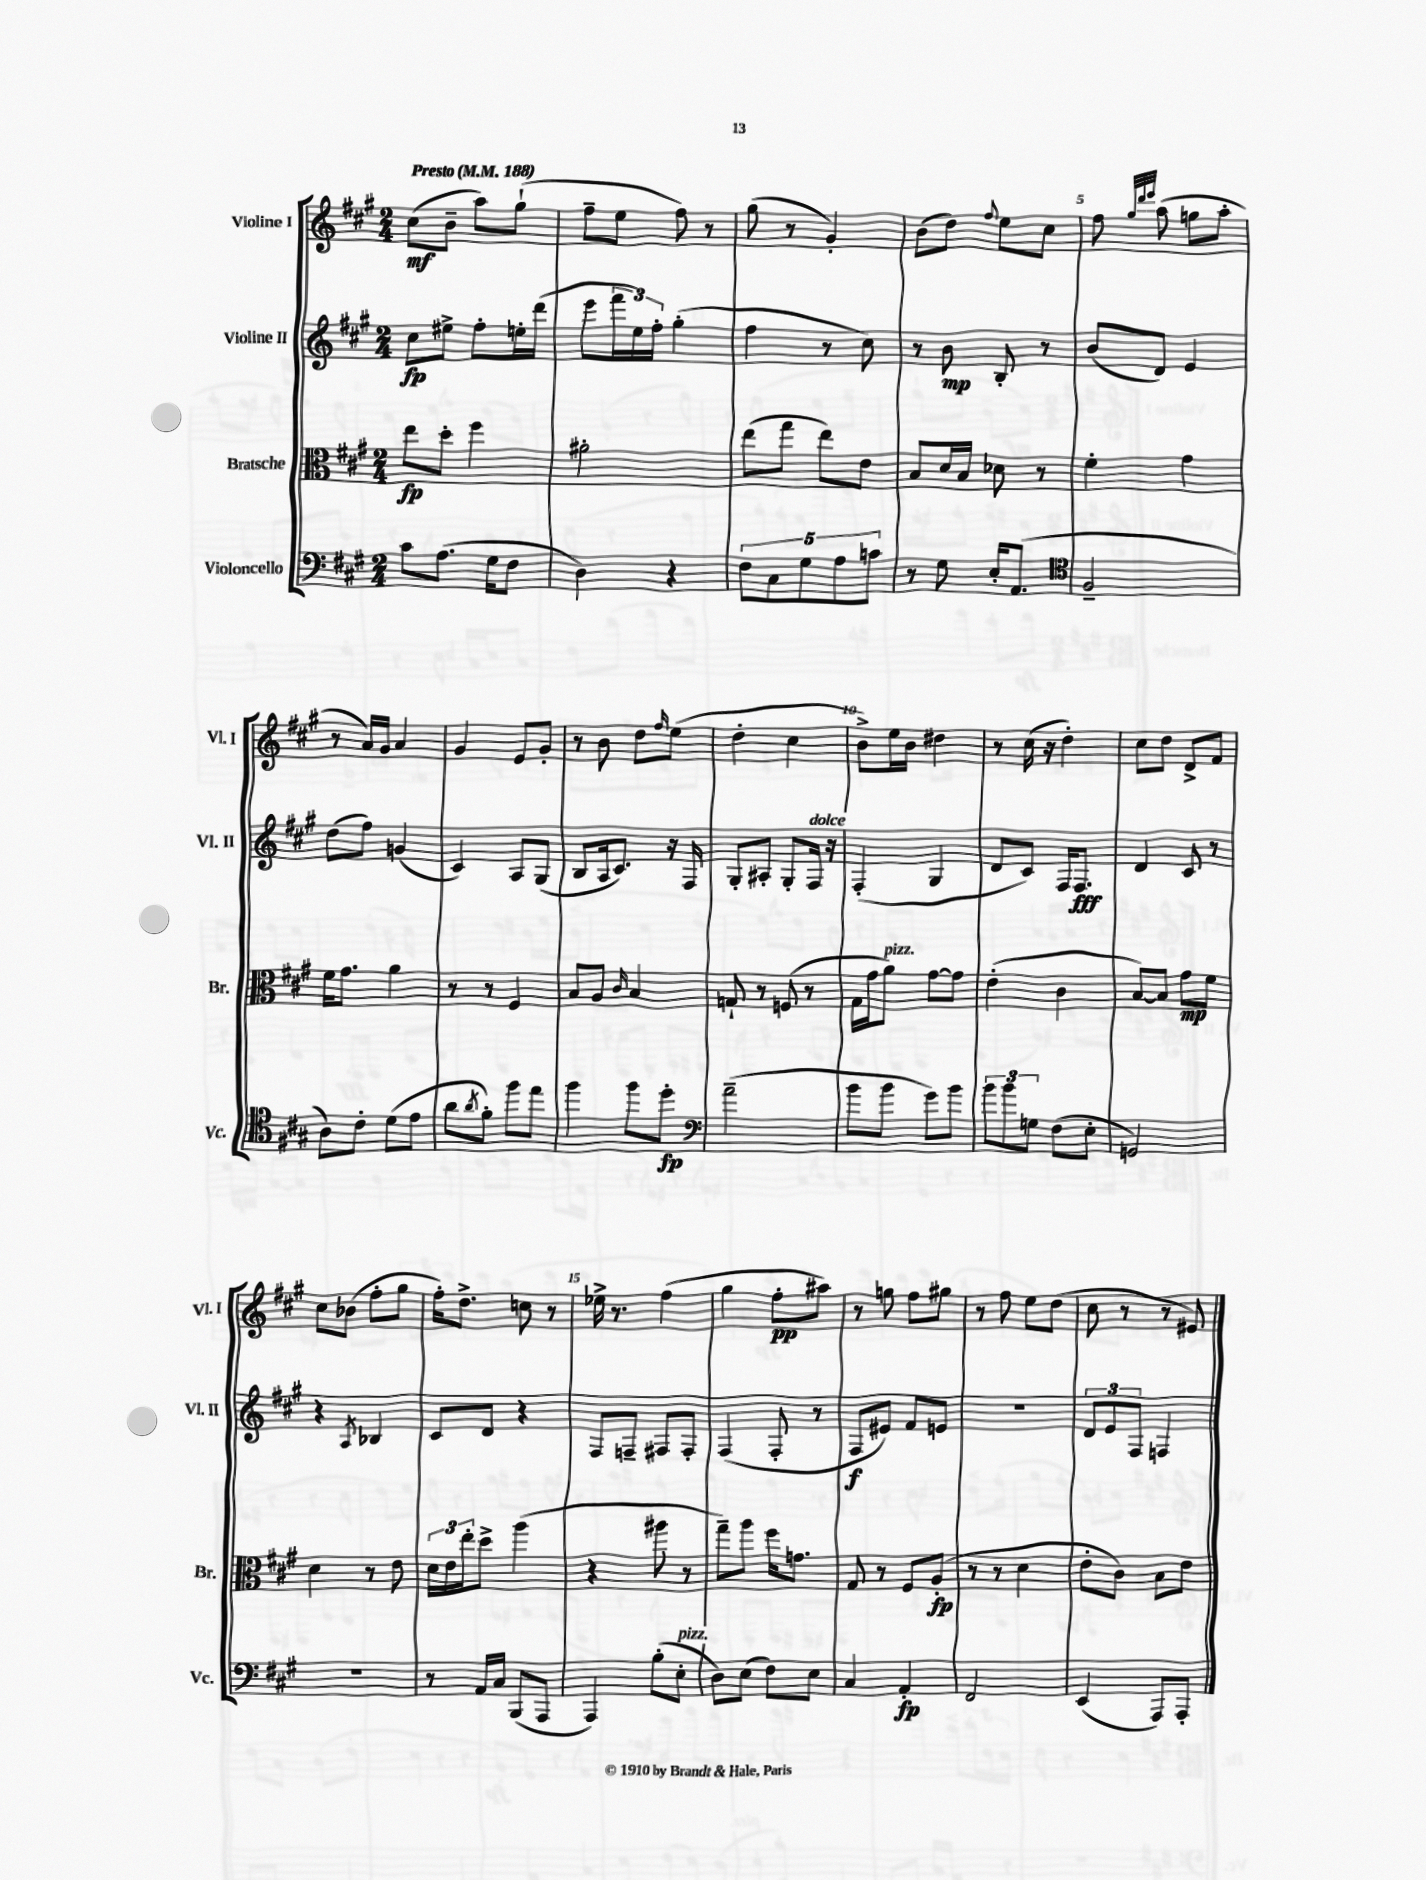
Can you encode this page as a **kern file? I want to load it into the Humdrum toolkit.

**kern	**kern	**kern	**kern
*staff4	*staff3	*staff2	*staff1
*clefF4	*clefC3	*clefG2	*clefG2
*k[f#c#g#]	*k[f#c#g#]	*k[f#c#g#]	*k[f#c#g#]
*M2/4	*M2/4	*M2/4	*M2/4
*MM188	*MM188	*MM188	*MM188
8c#	8ee	8cc#	(8cc#
(8.A	8dd'	8ee#^	8b~
.	4ff#	8ff#'	8aa)
16G#	.	.	.
8F#	.	16ee'	(8gg#`
.	.	(16ddd	.
=	=	=	=
4D)	2a#'	8eee	8ff#~
.	.	24fff#	8ee
.	.	24ee)	.
.	.	24ff#'	.
4r	.	(4gg#'	8ff#)
.	.	.	8r
=	=	=	=
10F#	(8ee	4ff#	(8gg#
10C#	.	.	.
.	8gg#	.	8r
10G#	.	.	.
.	8ee)	8r	4g#')
10A	.	.	.
.	8e	8cc#)	.
10c	.	.	.
=	=	=	=
8r	8B	8r	(8b
8G#	16d	8b	8dd)
.	16B	.	.
.	.	.	8qqff#
16E'	8d-	8B'	8ee
(8.AA	.	.	.
.	8r	8r	8cc#
=	=	=	=
*clefC4	*	*	*
2F#~	4f#'	(8b	8ff#
.	.	.	32qqgg#
.	.	.	32qqddd
.	.	.	32qqeee
.	.	8d)	(8aa
.	4g#	4e	8gg
.	.	.	8aa'
=	=	=	=
8A)	16f#	(8dd	8r
.	8.g#	.	.
8c#'	.	8ff#)	16a)
.	.	.	16g#
(8d	4a	(4g	4a
8e	.	.	.
=	=	=	=
8a	8r	4c#)	4g#
8qa	.	.	.
8f#')	8r	.	.
8ff#	4F#	8A	8e
8ee	.	(8G#	8g#'
=	=	=	=
4ff#	8B	8B	8r
.	8A	16A	8b
.	.	8.c#)	.
.	16qqc#	.	.
8ff#	4B	.	8dd
.	.	.	16qqff#
8dd'	.	16r	(8ee
.	.	16F#	.
=	=	=	=
*clefF4	*	*	*
(2a~	8G`	8G#'	4dd'
.	8r	8A#'	.
.	(8F	8G#'	4cc#
.	8r	16F#	.
.	.	16r	.
=	=	=	=
8b	16G#	(4F#'	8b^)
.	16g#	.	.
8b	8a)	.	16ee
.	.	.	16b
8g#)	[8g#	4G#	4dd#
8b	8g#]	.	.
=	=	=	=
12b	(4e'	8d	8r
12b	.	.	.
.	.	8c#)	(16cc#
12G	.	.	.
.	.	.	16r
(8F#	4c#	16F#	4dd')
.	.	8.F#	.
8E'	.	.	.
=	=	=	=
2GG)	[8B)	4d	8cc#
.	8B]	.	8dd
.	8g#	8c#	8d^
.	8f#	8r	8f#
=	=	=	=
2r	4d	4r	8cc#
.	.	.	(8b-
.	.	8qA	.
.	8r	4B-	8ff#'
.	8e	.	8gg#
=	=	=	=
8r	24d	8c#	16ff#')
.	24e	.	.
.	.	.	8.dd^
.	24ee'	.	.
16AA	8dd^	8d	.
16C#	.	.	.
(8BBB	(4aa	4r	8cc
8AAA	.	.	8r
=	=	=	=
4AAA)	4r	8F#	16ee-^
.	.	.	8.r
.	.	8F~	.
(8B'	8aa#	8F#	(4ff#
8E'	8r	8F#'	.
=	=	=	=
8D)	8gg#~)	(4F#	4gg#
(8E	8aa	.	.
8F#)	16ff#	8F#'	8ff#'
.	8.g	.	.
8E	.	8r	8aa#)
=	=	=	=
4C#	8G#	8F#	8r
.	8r	8e#)	8gg
4AA'	8F#	8f#	8ff#
.	(8A'	8e	8gg#
=	=	=	=
2FF#	8r	2r	8r
.	8r	.	8ff#
.	4d	.	8ee
.	.	.	(8dd
=	=	=	=
(4EE	8e'	12d	8cc#
.	.	12e	.
.	8c#)	.	8r
.	.	12F#	.
8AAA)	8B	4F	8r
8AAA'	8e	.	8e#)
==	==	==	==
*-	*-	*-	*-
